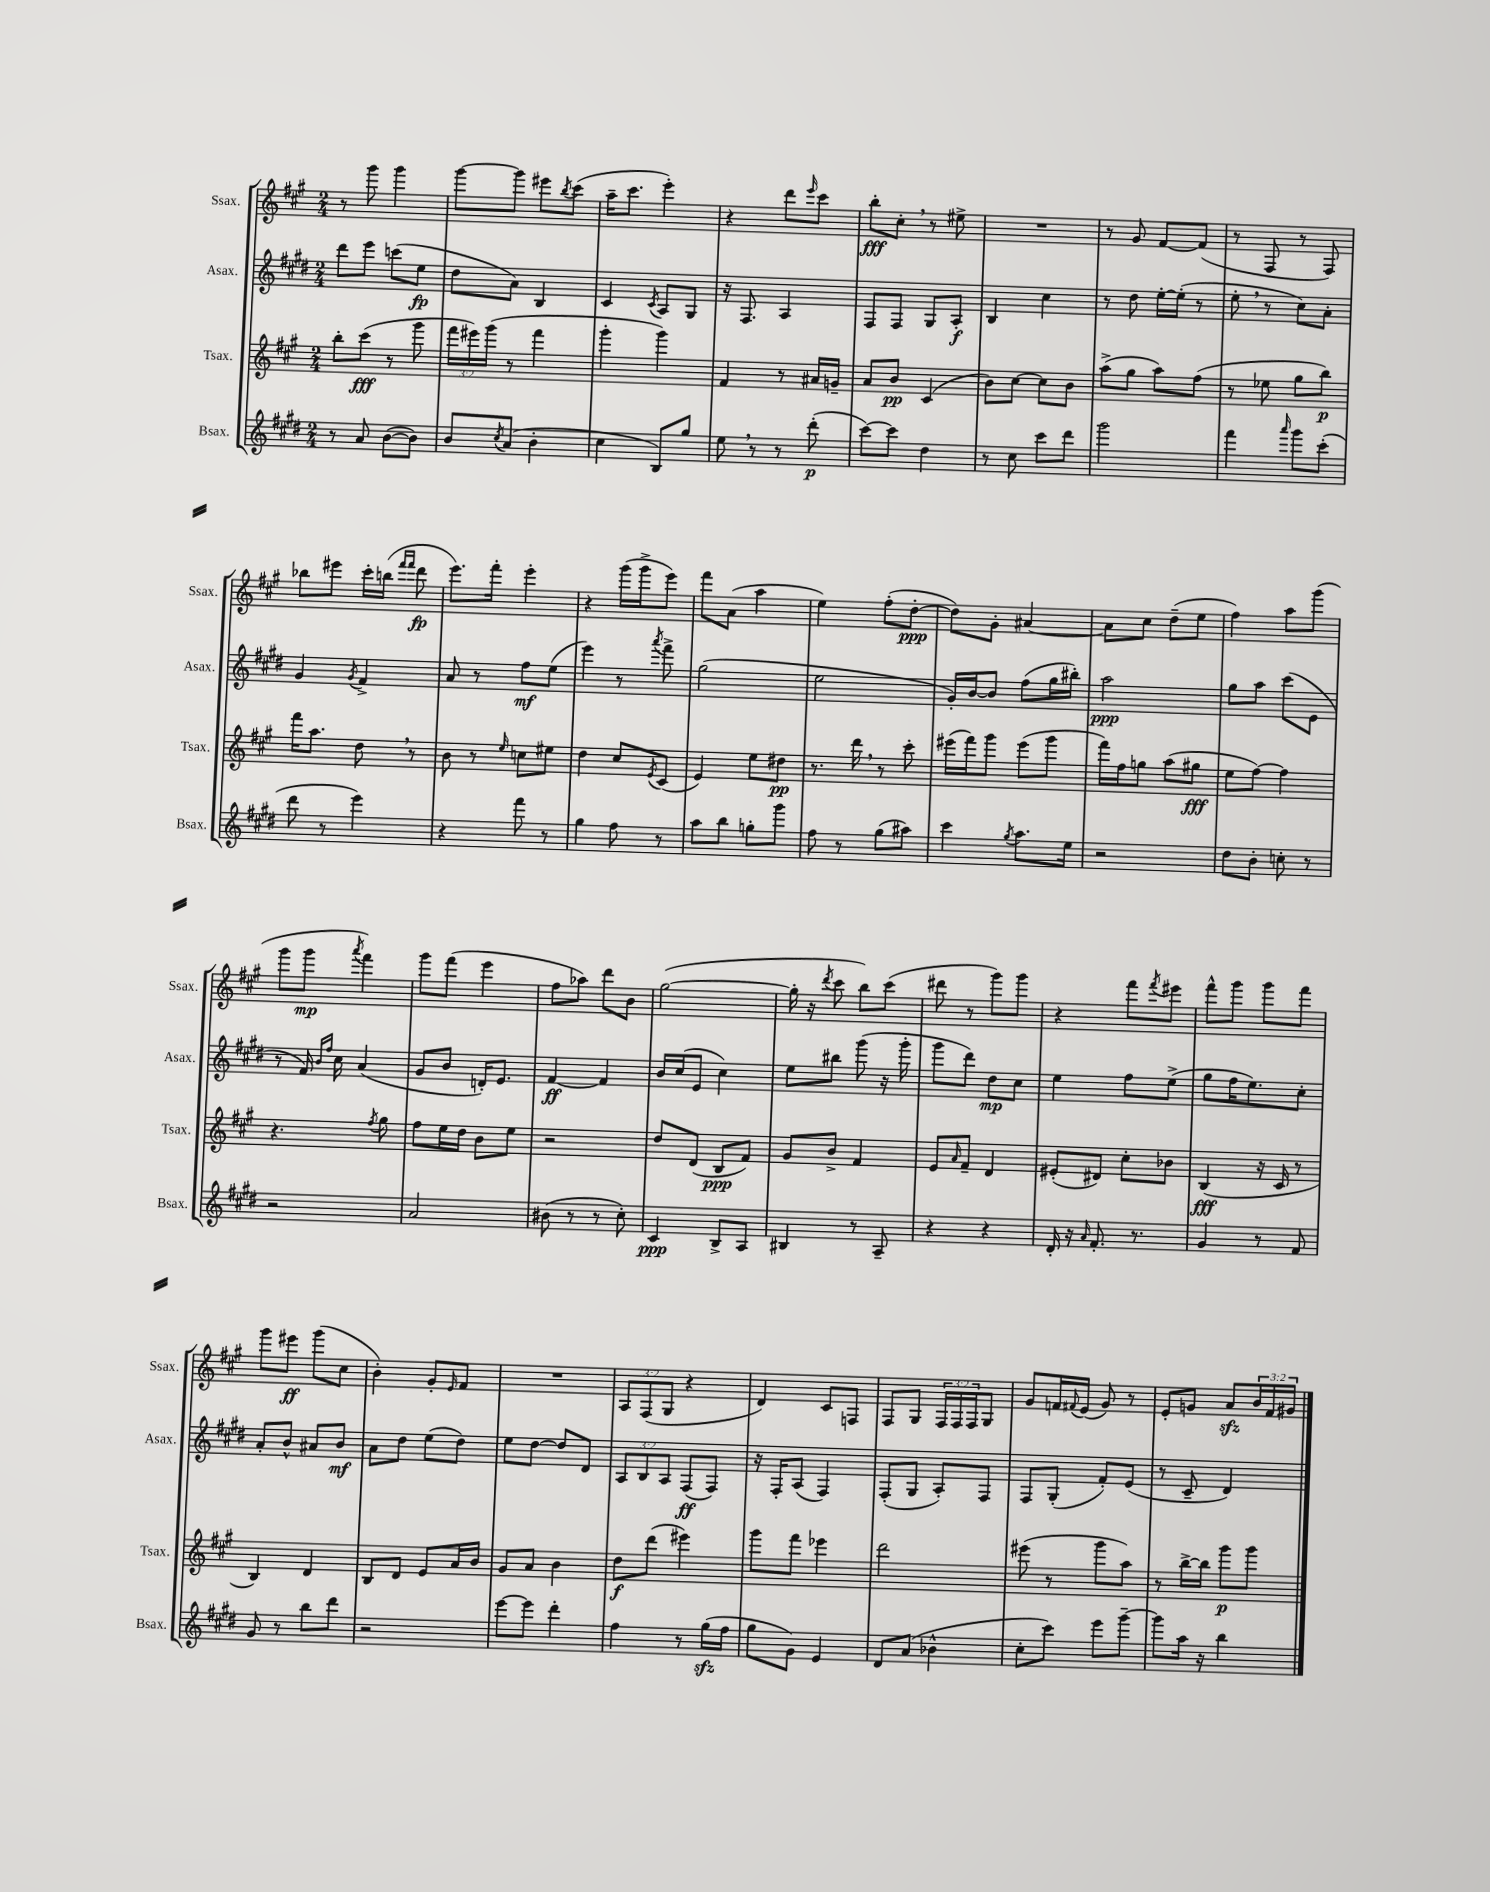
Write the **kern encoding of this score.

**kern	**kern	**kern	**kern
*staff4	*staff3	*staff2	*staff1
*clefG2	*clefG2	*clefG2	*clefG2
*k[f#c#g#d#]	*k[f#c#g#]	*k[f#c#g#d#]	*k[f#c#g#]
*M2/4	*M2/4	*M2/4	*M2/4
8r	8bb'	8ddd#	8r
8a	(8ccc#	8eee	8ggg#
([8b	8r	(8ccc	4ggg#
8b])	8ggg#	8ee	.
=	=	=	=
8b	24fff#	8dd#	[8ggg#
.	24eee#)	.	.
.	(24ggg#	.	.
8qcc#	.	.	.
(8a	8r	8a)	8ggg#]
4b'	4fff#	4B	8eee#
.	.	.	8qbb
.	.	.	(8ccc#
=	=	=	=
4cc#	4ggg#'	4c#	16aa~
.	.	.	8.ccc#
.	.	8qc#	.
8B)	4ggg#)	8A	4eee')
8gg#	.	8G#	.
=	=	=	=
8ee	4f#	16r	4r
.	.	8.F#	.
8r	.	.	.
8r	8r	4A	8ddd
.	.	.	16qqeee
(8ddd#'	16a#	.	8ccc#
.	16g~	.	.
=	=	=	=
[8ccc#)	8a	8F#	8bb'
8ccc#]	8b	8F#	8cc#'
4dd#	(4c#	8G#	8r
.	.	8A'	8ee#^
=	=	=	=
8r	8b)	4B	2r
8cc#	[8cc#	.	.
8ccc#	8cc#]	4cc#	.
8ddd#	8b	.	.
=	=	=	=
2ggg#	(8aa^	8r	8r
.	8gg#	8dd#	8g#
.	8aa)	[16ee'	[8f#
.	.	(16ee']	.
.	(8ff#	8r	(8f#]
=	=	=	=
4fff#	8r	8ee'	8r
.	8ee-	8r	8F#
16qqaaa	.	.	.
8ggg#	8gg#	8cc#)	8r
(8ccc#'	8bb)	8a'	8F#)
=	=	=	=
8ddd#	16fff#	4g#	8bb-
.	8.aa	.	.
8r	.	.	8eee#
.	.	8qg#	.
4eee)	8dd	4f#^	16ccc#'
.	.	.	(16bb
.	.	.	16qqfff#
.	.	.	16qqfff#
.	8r	.	8ddd
=	=	=	=
4r	8b	8a	8.eee)
.	8r	8r	.
.	.	.	16fff#'
.	16qqee	.	.
8fff#	8cc	8ff#	4eee'
8r	8ee#	(8ee	.
=	=	=	=
4gg#	4dd	4eee)	4r
8ff#	8cc#	8r	(16ggg#
.	.	.	16ggg#^
.	8qe	8qaaa	.
8r	(8c#	8fff#^	8eee)
=	=	=	=
8aa	4e)	(2gg#	8fff#
8bb	.	.	(8a
8gg'	8ee	.	4aa
8ggg#	8dd#	.	.
=	=	=	=
8ff#	8.r	2ee	4ee)
8r	.	.	.
.	16ddd	.	.
(8gg#	8r	.	(8ff#'
8aa#)	8ccc#'	.	[8dd'
=	=	=	=
4ccc#	(16eee#	16g#')	8dd])
.	16fff#)	[16b	.
.	8ggg#	8b]	8g#'
8qgg#	.	.	.
8.aa	(8eee#	(8ff#	[4a#
.	8ggg#	16gg#	.
16ee	.	16bb#')	.
=	=	=	=
2r	16fff#)	2aa	8a#]
.	16ff#	.	.
.	8gg	.	8cc#
.	(8aa	.	(8dd~
.	8gg#	.	8ee
=	=	=	=
8dd#	8ee	8gg#	4ff#)
8b'	[8ff#)	8aa	.
8cc'	4ff#]	(8ccc#	8aa
8r	.	8e	(8ggg#
=	=	=	=
2r	4.r	8r	8ggg#
.	.	16f#)	8ggg#
.	.	16qqb	.
.	.	16qqff#	.
.	.	16cc#	.
.	.	.	8qaaa
.	.	(4a	4fff#)
.	8qff#	.	.
.	8gg#	.	.
=	=	=	=
2a	8ff#	8g#	8ggg#
.	16ee	8b	(8fff#
.	16dd	.	.
.	8b	16d')	4eee
.	.	8.e	.
.	8ee	.	.
=	=	=	=
(8b#	2r	[4f#	8ff#
8r	.	.	8aa-)
8r	.	4f#]	8ddd
8cc#')	.	.	8b
=	=	=	=
4c#	8dd	16b	([2gg#
.	.	(16cc#	.
.	(8d	8e	.
8B^	8B	4cc#)	.
8A	8f#)	.	.
=	=	=	=
4B#	8g#	8ee	16gg#']
.	.	.	16r
.	.	.	8qddd
.	8b^	8bb#	8ccc#
8r	4f#	(8ggg#	8bb)
8A~	.	16r	(8ccc#
.	.	16ggg#'	.
=	=	=	=
4r	8e	8ggg#	8ddd#
.	16qqa	.	.
.	8f#~	8ddd#)	8r
4r	4d	8dd#	8ggg#)
.	.	8cc#	8ggg#
=	=	=	=
16d#'	(8e#'	4ee	4r
16r	.	.	.
16qqa	.	.	.
8.f#'	8d#)	.	.
.	8cc#'	8ff#	8fff#
8.r	.	.	.
.	.	.	8qfff#
.	8b-	(8ee^	8eee#
=	=	=	=
4g#	(4B	8gg#	8fff#^^
.	.	16ff#	8ggg#
.	.	8.ee)	.
8r	16r	.	8ggg#
.	16c#	.	.
8f#	8r	8cc#'	8fff#
=	=	=	=
8g#	4B)	8a'	8ggg#
8r	.	8b^^	8eee#
8bb	4d	8a#	(8ggg#
8ddd#	.	8b	8cc#
=	=	=	=
2r	8B	8a	4b')
.	8d	8dd#	.
.	8e	(8ee	8g#'
.	.	.	16qqe
.	16a	8dd#)	8f#
.	16b	.	.
=	=	=	=
[8eee	8g#	8ee	2r
8eee]	8a	[8dd#	.
4ddd#'	4b	8dd#]	.
.	.	8d#	.
=	=	=	=
4ff#	8dd	12A	12A
.	.	12B	(12F#
.	(8ddd	.	.
.	.	12A	12G#
8r	4eee#)	(8F#	4r
(16gg#	.	8F#)	.
16ff#	.	.	.
=	=	=	=
8gg#	8ggg#	16r	4d)
.	.	16F#'	.
8g#)	8fff#	(8A	.
4e	4eee-	4F#)	8c#
.	.	.	8F
=	=	=	=
8d#	2ddd	(8F#'	8F#
(8a	.	8G#	8G#
4b-^^	.	8A')	24F#
.	.	.	24F#
.	.	.	24F#
.	.	8F#	8G#
=	=	=	=
8cc#'	(8eee#	8F#	8g#
8ccc#)	8r	(8G#'	16f
.	.	.	8qqf#
.	.	.	(16e
8eee	8ggg#	8f#')	8g#)
[8ggg#~	8aa)	(8e	8r
=	=	=	=
8ggg#]	8r	8r	8e'
16aa	[16bb^	8c#~	8g
16r	16bb]	.	.
4bb	8ggg#	4d#)	8a
.	8ggg#	.	24b
.	.	.	24f#
.	.	.	24g#
==	==	==	==
*-	*-	*-	*-
